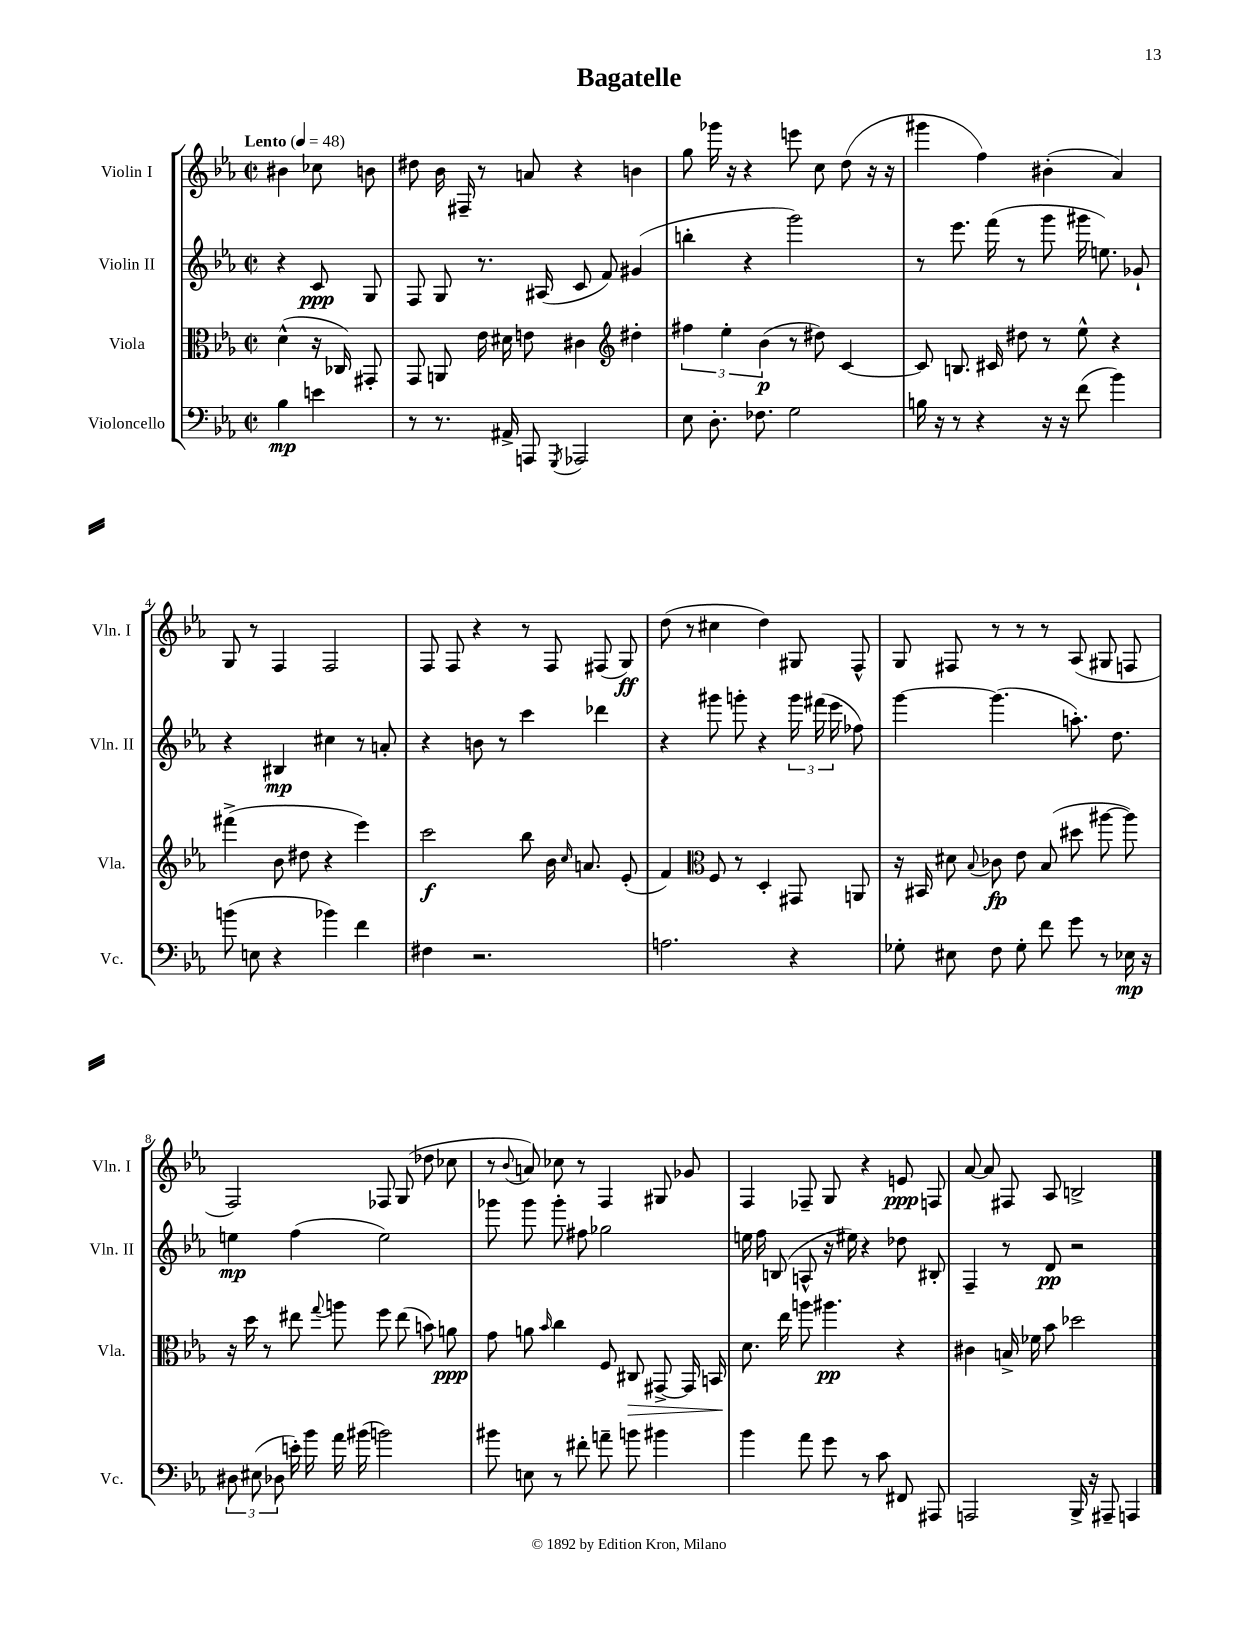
\header { title = "Bagatelle" }
<<
\new StaffGroup <<
\new Staff = "s0" \with { instrumentName = "Violin I" shortInstrumentName = "Vln. I" } {
    \clef treble \key ees \major \defaultTimeSignature \time 2/2 \partial 2 \tempo "Lento" 4 = 48
    \autoBeamOff bis'4 ces''8 b'8 |
    dis''8 bes'16 fis16-- r8 a'8 r4 b'4 |
    g''8 ges'''16 r16 r4 e'''8 c''8 d''8( r16 r16 |
    gis'''4 f''4) bis'4-.( aes'4) |
    g8 r8 f4 f2 |
    f8 f8 r4 r8 f8 fis8( g8\ff) |
    d''8( r8 cis''4 d''4) gis8 f8-^ |
    g8 fis8 r8 r8 r8 aes8( gis8 f8 |
    f2) fes8 g8( des''8 ces''8 |
    r8 \appoggiatura { bes'8 } a'8) ces''8 r8 f4 gis8 ges'8 |
    f4 fes8-- g8 r4 e'8\ppp f8 |
    aes'8~ aes'8 fis8 aes8 b2-> \bar "|." |
}
\new Staff = "s1" \with { instrumentName = "Violin II" shortInstrumentName = "Vln. II" } {
    \clef treble \key ees \major \defaultTimeSignature \time 2/2 \partial 2
    \autoBeamOff r4 c'8\ppp g8 |
    f8 g8 r8. ais16( c'8 f'8) gis'4( |
    b''4-. r4 g'''2) |
    r8 ees'''8. f'''16( r8 g'''8 gis'''16 e''8.) ges'8-! |
    r4 bis4\mp cis''4 r8 a'8-. |
    r4 b'8 r8 c'''4 des'''4 |
    r4 gis'''8 g'''8-. r4 \tuplet 3/2 { g'''16 fis'''16( ees'''16 } fes''8) |
    g'''4~ g'''4.( a''8.-.) d''8. |
    e''4\mp f''4( e''2) |
    ges'''8 ges'''8 ges'''8-. fis''8 ges''2 |
    e''16 f''16 b8( a8-^ r16 eis''16) r4 des''8 bis8-. |
    f4-- r8 d'8\pp r2 \bar "|." |
}
\new Staff = "s2" \with { instrumentName = "Viola" shortInstrumentName = "Vla." } {
    \clef alto \key ees \major \defaultTimeSignature \time 2/2 \partial 2
    \autoBeamOff d'4-^( r16 ces16) gis,8-. |
    g,8 a,8 ees'16 dis'16 e'8 cis'4 \clef treble dis''4-. |
    \tuplet 3/2 { fis''4 ees''4-. bes'4\p( } r8 dis''8) c'4~ |
    c'8 b8. cis'16 dis''8 r8 ees''8-^ r4 |
    fis'''4->( bes'8 dis''8 r4 ees'''4) |
    c'''2\f bes''8 bes'16 \grace { c''16 } a'8. ees'8-.( |
    f'4) \clef alto f8 r8 d4-. gis,8 a,8 |
    r16 bis,16 dis'8 \appoggiatura { bes8 } ces'8\fp ees'8 bes8( dis''8 ais''8~ ais''8) |
    r16 d''16 r8 eis''8 \appoggiatura { g''8 } a''8 f''8 eis''8( b'8) a'8\ppp |
    g'8 a'8 \grace { bes'16 } c''4 f8 cis8\> gis,8~-> gis,16 b,16 |
    d'8.\! ees''16 a''8 ais''4.\pp r4 |
    cis'4 b16-> fes'16 bes'8 des''2 \bar "|." |
}
\new Staff = "s3" \with { instrumentName = "Violoncello" shortInstrumentName = "Vc." } {
    \clef bass \key ees \major \defaultTimeSignature \time 2/2 \partial 2
    \autoBeamOff bes4\mp e'4 |
    r8 r8. ais,16-> a,,8 \acciaccatura { g,,8 } aes,,2 |
    ees8 d8.-. fes8. g2 |
    b16 r16 r8 r4 r16 r16 f'8( bes'4) |
    b'8( e8 r4 bes'4) f'4 |
    fis4 r2. |
    a2. r4 |
    ges8-. eis8 f8 ges8-. f'8 g'8 r8 ees16\mp r16 |
    \tuplet 3/2 { dis8 eis8( des8 } e'16-.) bes'16 aes'16 bis'16( b'2) |
    bis'8 e8 r8 fis'8-. a'8-- b'8 bis'4 |
    bes'4 aes'8 g'8 r8 c'8 fis,8 ais,,8 |
    a,,2 bes,,16-> r16 ais,,8-- a,,4 \bar "|." |
}
>>
>>
